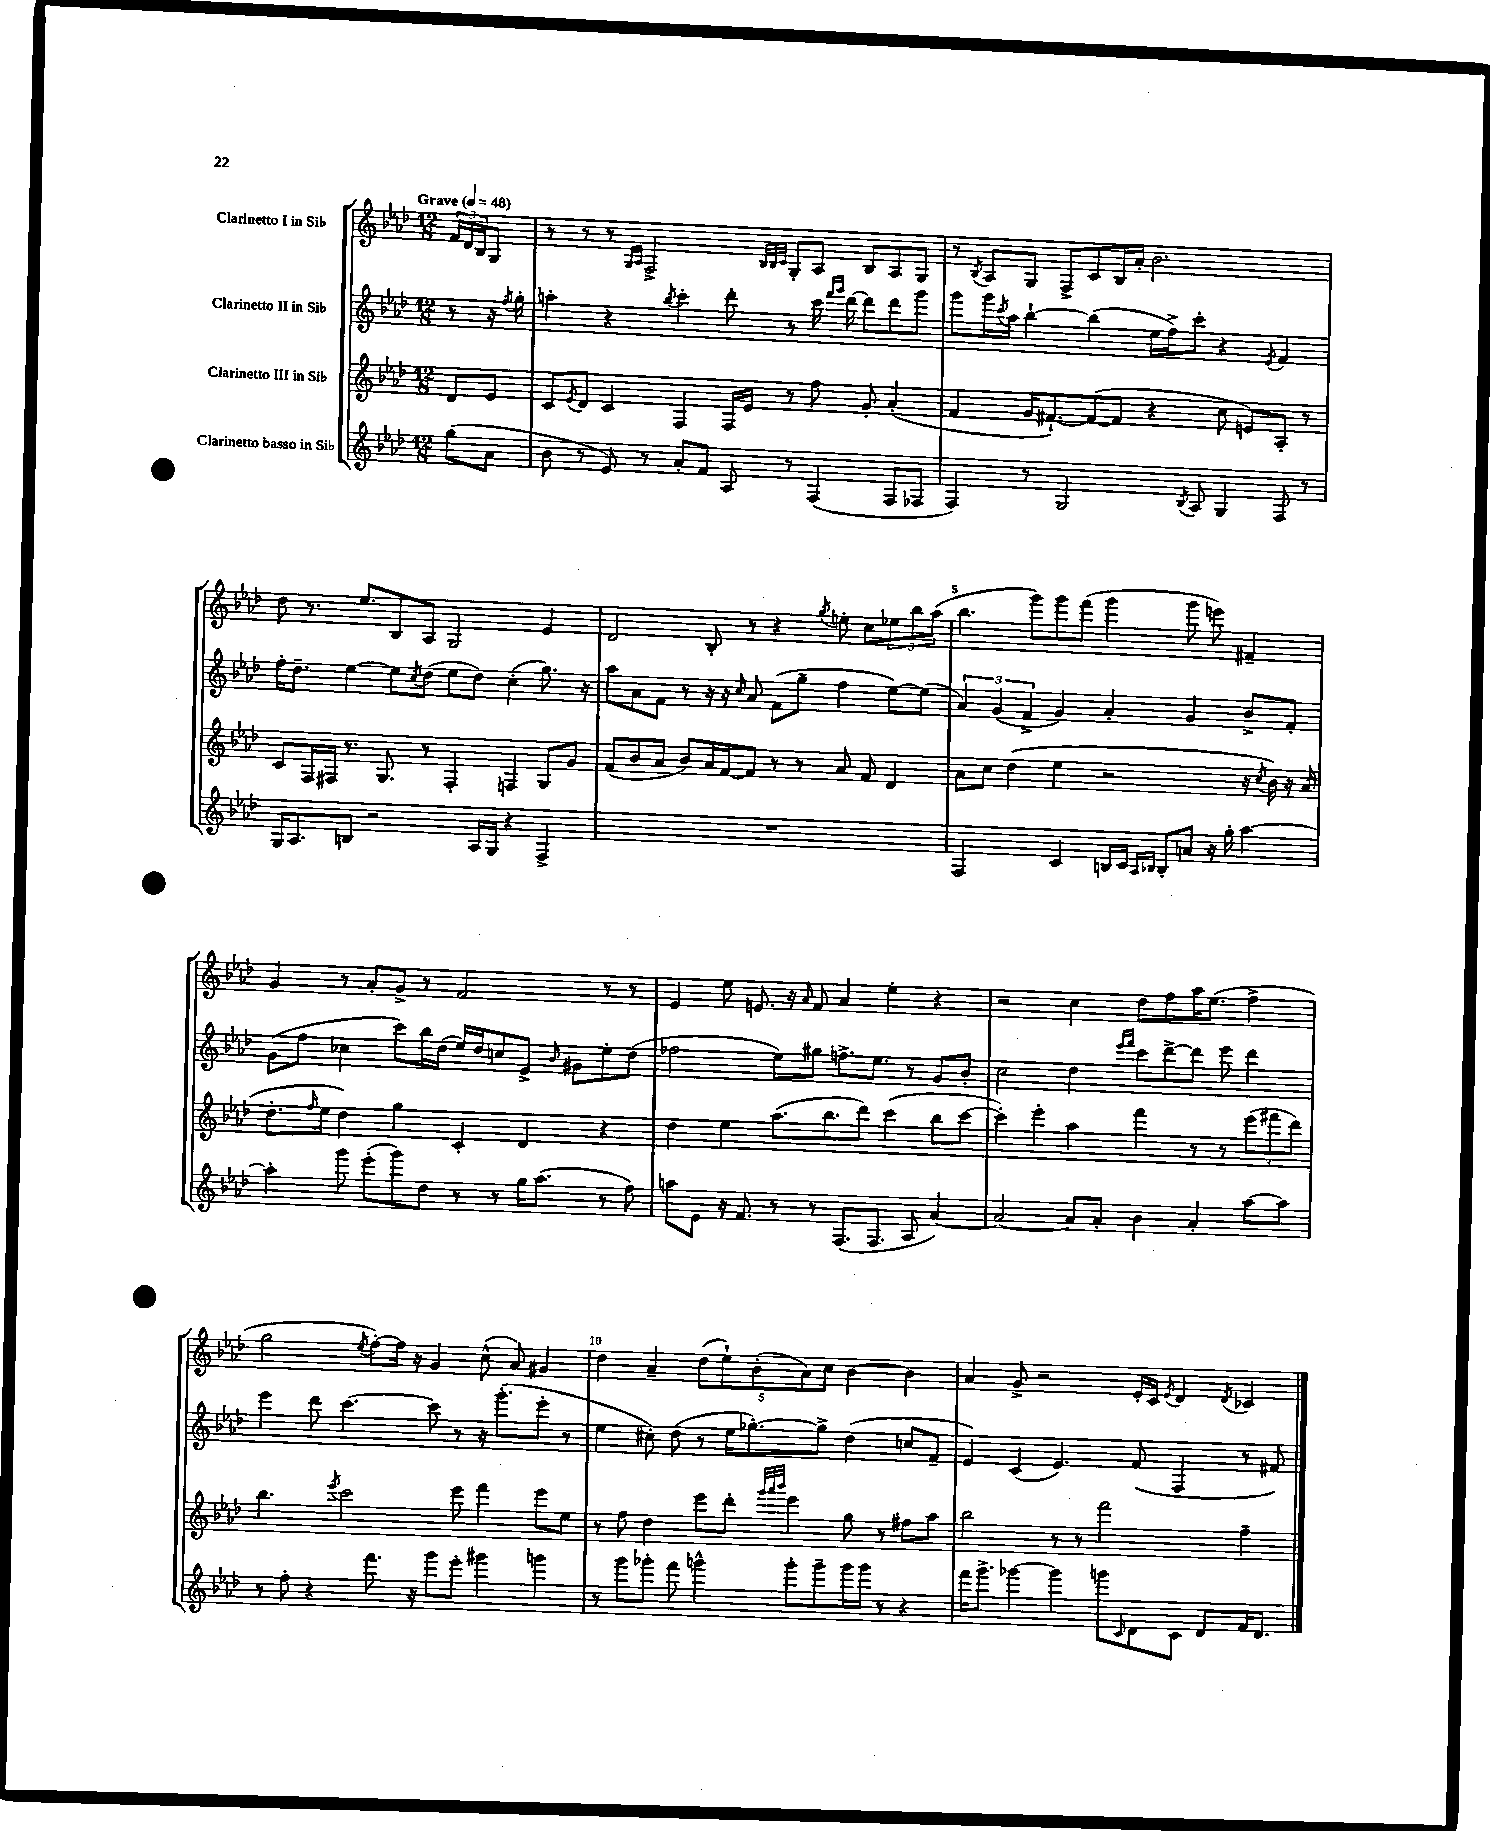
<<
\new StaffGroup <<
\new Staff = "s0" \with { instrumentName = "Clarinetto I in Sib" } {
    \clef treble \key aes \major \numericTimeSignature \time 12/8 \partial 4 \tempo "Grave" 4 = 48
    \tuplet 3/2 { f'16 des'16 bes16 } g8 |
    r8 r8 r8 \grace { g16 aes16 } f2-> \grace { bes32 bes32 c'32 } g8-. aes8 bes8 aes8 g8 |
    r8 \acciaccatura { bes8 } aes8 g8 f8-> c'8 bes16 aes'16-. bes'2. |
    des''8 r8. ees''8. bes8 aes8 g2 ees'4 |
    des'2 bes8-. r8 r4 \acciaccatura { g''8 } e''8-. c''8 \tuplet 3/2 { ees''8 bes''8 aes''8( } |
    bes''4. g'''8) g'''8 f'''8( g'''4 g'''8 e'''8) fis'4-- |
    g'4 r8 aes'8-. g'8-> r8 f'2 r8 r8 |
    ees'4 ees''8 e'8. r16 \grace { aes'16 } f'8 aes'4 ees''4-. r4 |
    r2 c''4 des''8 f''8 aes''16 ees''8.( f''4-> |
    g''2 \acciaccatura { ees''8 } f''8~-.) f''16 r16 g'4 c''8-^( aes'8) gis'4 |
    des''4 aes'4-- \tuplet 5/4 { des''8( ees''8-!) bes'8-.( aes'8) c''8 } bes'4~ bes'4 |
    aes'4 g'8-> r2 ees'16-. c'16 \acciaccatura { ees'8 } des'4 \acciaccatura { des'8 } ces'4 \bar "|." |
}
\new Staff = "s1" \with { instrumentName = "Clarinetto II in Sib" } {
    \clef treble \key aes \major \numericTimeSignature \time 12/8 \partial 4
    r8 r16 \acciaccatura { f''8 } g''16-. |
    a''4-. r4 \acciaccatura { bes''8 } c'''4-. des'''8-. r8 c'''16 \grace { f'''16 g'''16 } des'''16~ des'''8 des'''8 g'''8 |
    g'''8 g'''16 \acciaccatura { c'''8 } aes''16 bes''4~-! bes''4( ees''16 f''16->) c'''8-. r4 \acciaccatura { ees'8 } f'4 |
    f''16-. des''8.-- ees''4~ ees''8 \acciaccatura { c''8 } des''8( ees''8 des''8) c''4-.( g''8.) r16 |
    aes''8 aes'8 f'8 r8 r16 r16 \grace { c''16 } aes'8 f'8( g''8-- f''4 ees''8~) ees''8( |
    \tuplet 3/2 { aes'4) g'4( f'4-> } g'4) aes'4-. g'4 bes'8-> f'8-. |
    g'8( f''8 ces''4 c'''8) bes''16 des''16( ees''16) des''16 c''8 ees'8-> \grace { bes'16 } gis'8 ees''8-. des''8( |
    fes''2 ees''8) gis''8 f''8.-> ees''8. r8 g'8 bes'8-. |
    c''2 des''4 \grace { ees'''16 f'''16 } c'''8 des'''8~-> des'''8 ees'''8 des'''4 |
    ees'''4 des'''8 c'''4.~ c'''8 r8 r16 g'''8.-.( ees'''8-. r8 |
    ees''4 cis''8-.) des''8( r8 ees''16 ges''8.~-.) ges''8-> des''4( c''8 f'8-- |
    ees'4) c'4( ees'4.) f'8( f4 r8 fis'8) \bar "|." |
}
\new Staff = "s2" \with { instrumentName = "Clarinetto III in Sib" } {
    \clef treble \key aes \major \numericTimeSignature \time 12/8 \partial 4
    des'8 ees'8 |
    c'8 \acciaccatura { ees'8 } des'8 c'4 f4 f16 ees'16 r8 f''8 g'8-. aes'4-.( |
    f'4 g'16 fis'8.~-!) fis'8~( fis'8 r4 c''8 e'8) aes8-. r8 |
    c'8 f16 fis16 r8. g8. r8 fis4-. f4 g8 g'8 |
    f'8( bes'8 aes'8 bes'8) aes'16 f'16~ f'8 r8 r8 aes'8 f'8 des'4 |
    aes'8 c''8 des''4( ees''4 r2 r16 \acciaccatura { c''8 } bes'16) r16 aes'16( |
    des''8.-. \grace { f''16 } ees''16 des''4) g''4 c'4-. des'4 r4 |
    des''4 ees''4 aes''8.( bes''8. des'''8) c'''4( bes''8 c'''8~ |
    c'''4-.) ees'''4-. aes''4 f'''4 r8 r8 \tuplet 3/2 { ees'''8( fis'''8 des'''8) } |
    bes''4. \acciaccatura { ees'''8 } c'''2 ees'''8 f'''4 ees'''8 ees''8 |
    r8 f''8 des''4 ees'''8 des'''8-. \grace { g'''32 aes'''32 bes'''32 } ees'''4 g''8 r8 fis''8 aes''8 |
    bes''2 r8 r8 f'''2 f''4-- \bar "|." |
}
\new Staff = "s3" \with { instrumentName = "Clarinetto basso in Sib" } {
    \clef treble \key aes \major \numericTimeSignature \time 12/8 \partial 4
    g''8( aes'8 |
    bes'8 r8 ees'8) r8 aes'8-. f'8 aes8 r8 f4( f8 fes8 |
    f4) r8 g2 \acciaccatura { bes8 } aes8 g4 f8 r8 |
    g16 aes8. b8 r2 aes16 g16 r4 f4-> |
    R1. |
    f2 c'4 b16 c'16 \grace { aes16 bes16 } bes8-. a'8 r16 g''16-. aes''4~ |
    aes''4-. g'''8 ees'''8-.( g'''8) des''8 r8 r8 g''16 aes''8.( r8 f''8) |
    a''8 ees'8 r16 f'8. r8 r8 f8.( f8. aes8 aes'4~) |
    aes'2~ aes'8 aes'8-. bes'4 aes'4-. aes''8~ aes''8 |
    r8 f''8-. r4 f'''8. r16 g'''8 ees'''8-. gis'''4 g'''4 |
    r8 g'''8 ges'''8-. f'''8 g'''4-^ g'''8-. g'''8-- g'''16 g'''16 r8 r4 |
    f'''16 g'''8.-> ges'''4~ ges'''4 g'''8 \grace { c'16 } des'8 c'8 des'8 f'16 des'8. \bar "|." |
}
>>
>>
\layout { \context { \Score \override BarNumber.break-visibility = ##(#f #t #t) barNumberVisibility = #(every-nth-bar-number-visible 5) } }
